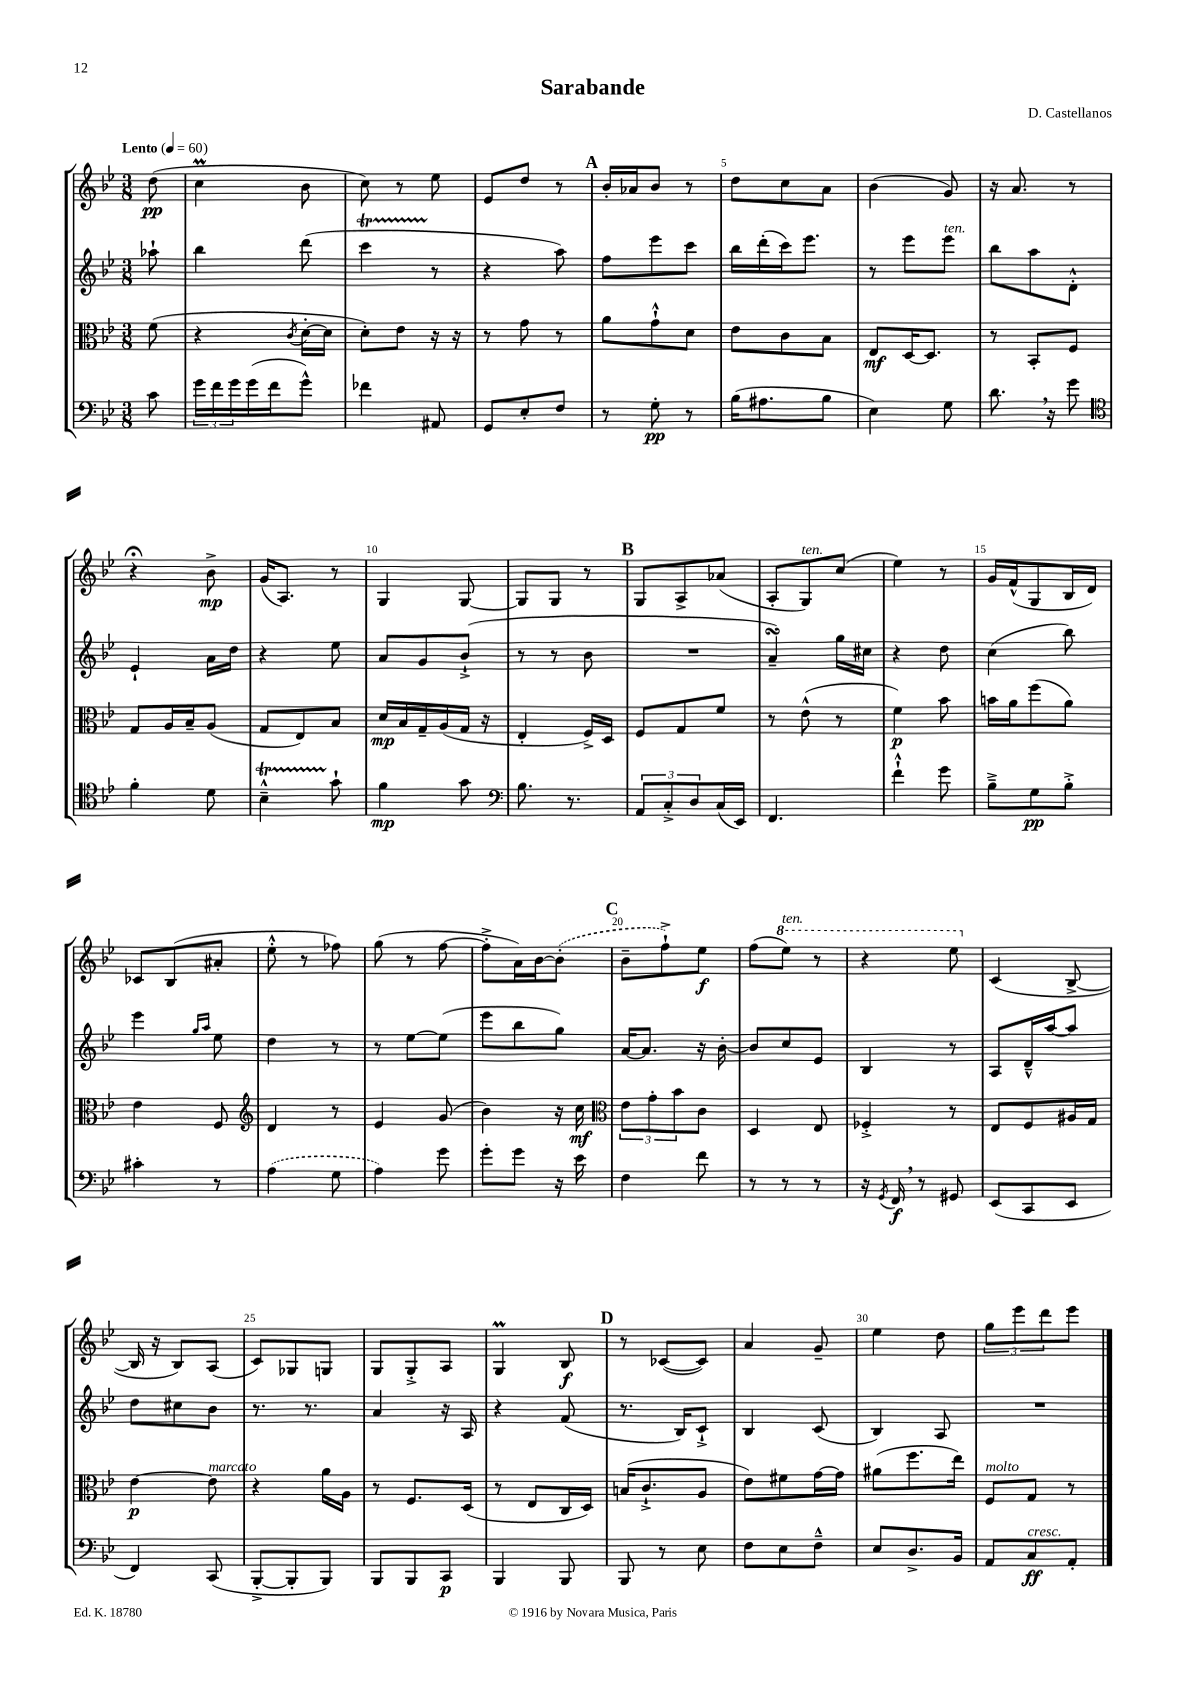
\header { title = "Sarabande" composer = "D. Castellanos" }
<<
\new StaffGroup <<
\new Staff = "s0" {
    \clef treble \key bes \major \numericTimeSignature \time 3/8 \partial 8 \tempo "Lento" 4 = 60
    d''8\pp( |
    c''4\prall bes'8 |
    c''8) r8 ees''8 |
    ees'8 d''8 r8 |
    \mark \markup { \bold "A" } bes'16-. aes'16 bes'8 r8 |
    d''8 c''8 a'8 |
    bes'4( g'8) |
    r16 a'8. r8 |
    r4\fermata bes'8->\mp |
    g'16( a8.) r8 |
    g4 g8~ |
    g8 g8 r8 |
    \mark \markup { \bold "B" } g8 a8-> aes'8( |
    a8-. g8^\markup { \italic "ten." }) c''8( |
    ees''4) r8 |
    g'16 f'16-^( g8 bes16 d'16) |
    ces'8 bes8( ais'8-. |
    ees''8-.-^ r8 fes''8) |
    g''8( r8 f''8~ |
    f''8-.-> a'16) bes'16~ \once \slurDashed bes'8-.( |
    \mark \markup { \bold "C" } bes'8-- f''8-!->) ees''8\f |
    f''8( \ottava #1 ees'''8^\markup { \italic "ten." }) r8 |
    r4 ees'''8 \ottava #0 |
    c'4( bes8~-> |
    bes16 r16 bes8) a8( |
    c'8) ges8 g8 |
    g8 g8-.-> a8 |
    g4\prall bes8\f |
    \mark \markup { \bold "D" } r8 ces'8~( ces'8) |
    a'4 g'8-- |
    ees''4 d''8 |
    \tuplet 3/2 { g''8 ees'''8 d'''8 } ees'''8 \bar "|." |
}
\new Staff = "s1" {
    \clef treble \key bes \major \numericTimeSignature \time 3/8 \partial 8
    aes''8-! |
    bes''4 d'''8( |
    c'''4\startTrillSpan r8\stopTrillSpan |
    r4 a''8) |
    \mark \markup { \bold "A" } f''8 ees'''8 c'''8 |
    bes''16 d'''16-.( c'''16) ees'''8. |
    r8 ees'''8 ees'''8^\markup { \italic "ten." } |
    bes''8 a''8 d'8-.-^ |
    ees'4-! a'16 d''16 |
    r4 ees''8 |
    a'8 g'8 bes'8-!->( |
    r8 r8 bes'8 |
    \mark \markup { \bold "B" } R4. |
    a'4--\turn) g''16 cis''16 |
    r4 d''8 |
    c''4( bes''8) |
    ees'''4 \grace { g''16 a''16 } ees''8 |
    d''4 r8 |
    r8 ees''8~ ees''8( |
    ees'''8 bes''8 g''8) |
    \mark \markup { \bold "C" } a'16~ a'8. r16 bes'16~-. |
    bes'8 c''8 ees'8 |
    bes4 r8 |
    a8 d'16---^ a''16~ a''8 |
    d''8 cis''8 bes'8 |
    r8. r8. |
    a'4 r16 a16 |
    r4 f'8( |
    \mark \markup { \bold "D" } r8. bes16) c'8-!-> |
    bes4 c'8( |
    bes4) a8 |
    R4. \bar "|." |
}
\new Staff = "s2" {
    \clef alto \key bes \major \numericTimeSignature \time 3/8 \partial 8
    f'8( |
    r4 \acciaccatura { c'8 } d'16~-. d'16 |
    d'8-.) ees'8 r16 r16 |
    r8 g'8 r8 |
    \mark \markup { \bold "A" } a'8 g'8-!-^ d'8 |
    ees'8 c'8 bes8 |
    ees8\mf d16~ d8. |
    r8 bes,8-. f8 |
    g8 a16 bes16-- a8( |
    g8 ees8) bes8 |
    d'16\mp bes16 g16-- a16( g16 r16 |
    ees4-. f16->) d16 |
    \mark \markup { \bold "B" } f8 g8 f'8 |
    r8 ees'8-^( r8 |
    f'4\p) bes'8 |
    b'16 a'16 f''8( a'8) |
    ees'4 f8 |
    \clef treble d'4 r8 |
    ees'4 g'8( |
    bes'4) r16 c''16\mf |
    \mark \markup { \bold "C" } \clef alto \tuplet 3/2 { ees'8 g'8-. bes'8 } c'8 |
    d4 ees8 |
    fes4-.-> r8 |
    ees8 f8 ais16 g16 |
    ees'4~\p ees'8^\markup { \italic "marcato" } |
    r4 a'16 a16 |
    r8 f8. d16( |
    r8 ees8 c16 d16) |
    \mark \markup { \bold "D" } b16( c'8.-!-> a8 |
    ees'8) fis'8 g'16~ g'16 |
    ais'8( f''8. ees''16) |
    f8^\markup { \italic "molto" } g8 r8 \bar "|." |
}
\new Staff = "s3" {
    \clef bass \key bes \major \numericTimeSignature \time 3/8 \partial 8
    c'8 |
    \tuplet 3/2 { g'16 f'16 g'16 } g'16( f'16 g'8-^) |
    fes'4 ais,8 |
    g,8 ees8-. f8 |
    \mark \markup { \bold "A" } r8 g8-.\pp r8 |
    bes16( ais8. bes8 |
    ees4) g8 |
    d'8. \breathe r16 g'8 |
    \clef tenor f'4-. d'8 |
    bes4---^\startTrillSpan g'8-!\stopTrillSpan |
    f'4\mp g'8 |
    \clef bass bes8. r8. |
    \mark \markup { \bold "B" } \tuplet 3/2 { a,8 c8-.-> d8 } c16( ees,16) |
    f,4. |
    f'4-!-^ g'8 |
    bes8---> g8\pp bes8-.-> |
    cis'4-. r8 |
    \once \slurDashed a4( g8 |
    a4) g'8 |
    g'8-. g'8 r16 ees'16 |
    \mark \markup { \bold "C" } f4 f'8 |
    r8 r8 r8 |
    r16 \acciaccatura { g,8 } f,16\f \breathe r8 gis,8 |
    ees,8( c,8 ees,8 |
    f,4) c,8( |
    bes,,8~-.-> bes,,8-. bes,,8) |
    bes,,8 bes,,8 c,8\p |
    bes,,4 bes,,8 |
    \mark \markup { \bold "D" } bes,,8 r8 ees8 |
    f8 ees8 f8---^ |
    ees8 d8.-> bes,16 |
    a,8 c8\ff^\markup { \italic "cresc." } a,8-. \bar "|." |
}
>>
>>
\layout { \context { \Score \override BarNumber.break-visibility = ##(#f #t #t) barNumberVisibility = #(every-nth-bar-number-visible 5) } }
